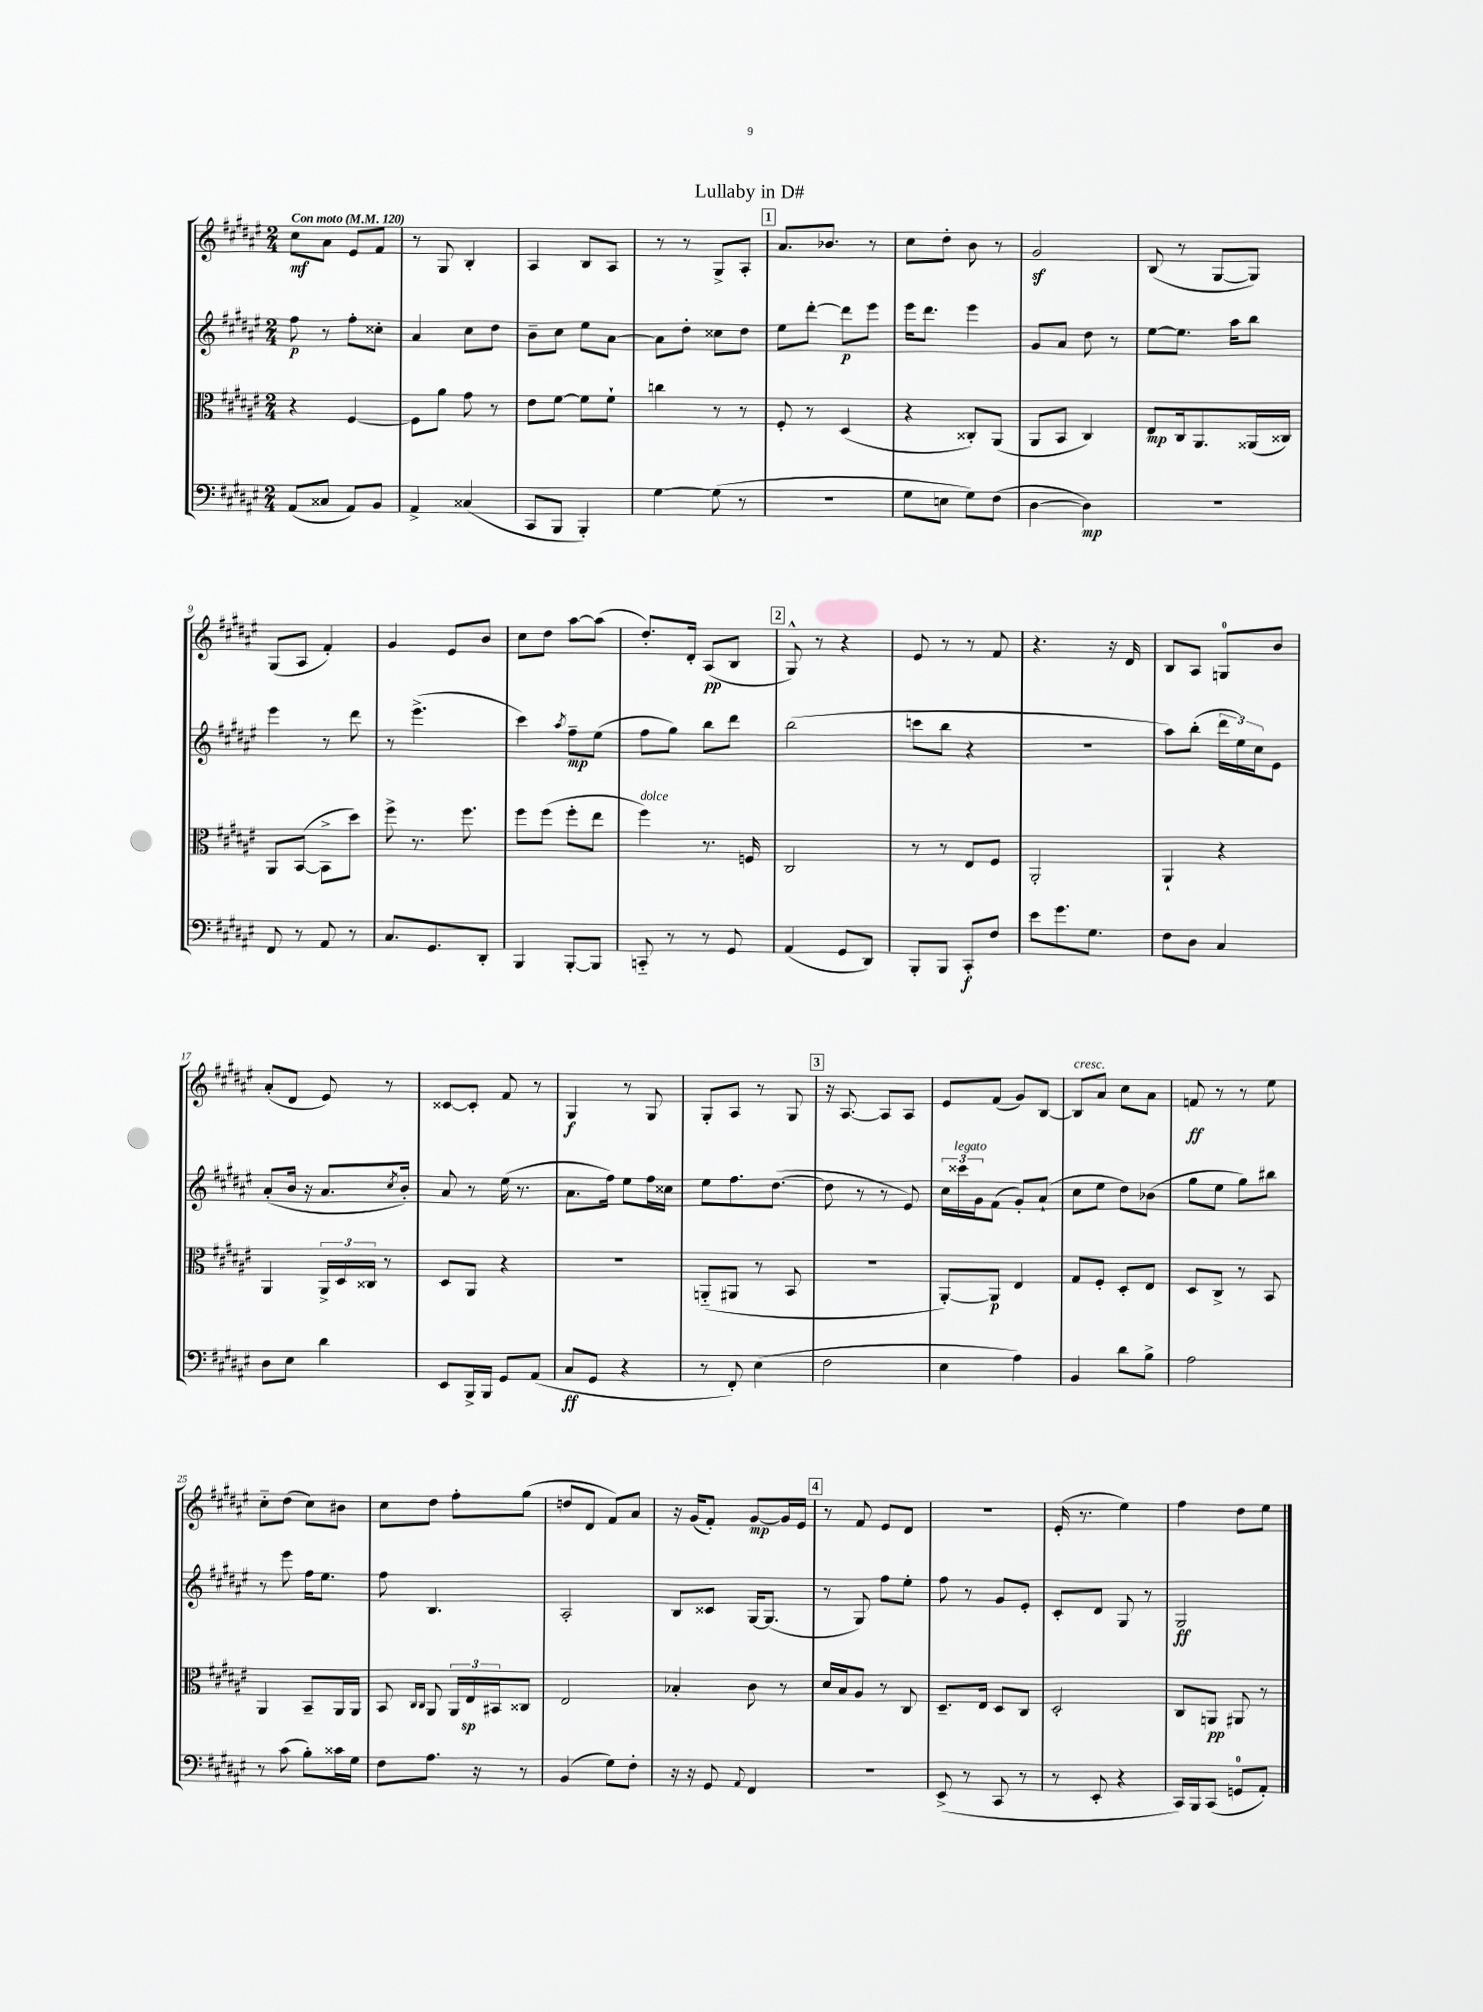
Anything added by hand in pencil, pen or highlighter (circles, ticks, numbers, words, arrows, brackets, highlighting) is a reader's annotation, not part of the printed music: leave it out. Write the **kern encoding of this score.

**kern	**kern	**kern	**kern
*staff4	*staff3	*staff2	*staff1
*clefF4	*clefC3	*clefG2	*clefG2
*k[f#c#g#d#a#e#]	*k[f#c#g#d#a#e#]	*k[f#c#g#d#a#e#]	*k[f#c#g#d#a#e#]
*M2/4	*M2/4	*M2/4	*M2/4
*MM120	*MM120	*MM120	*MM120
(8AA#	4r	8ff#	8cc#
8C##	.	8r	8a#
8AA#)	[4F#	8ff#'	8e#
8BB	.	8cc##'	8f#
=	=	=	=
4AA#^	8F#]	4a#	8r
.	8a#	.	8G#
(4C##	8g#	8cc#	4B'
.	8r	8dd#	.
=	=	=	=
8CC#	8e#	8b~	4A#
8BBB	[8f#	8cc#	.
4BBB')	8f#]	8ee#	8B
.	8f#`	[8a#	8A#
=	=	=	=
[4G#	4cc	8a#]	8r
.	.	8dd#'	8r
(8G#]	8r	8cc##	8G#^
8r	8r	8dd#	8A#'
=	=	=	=
2r	8F#'	8ee#	8.a#
.	8r	[8ddd#'	.
.	.	.	8.b-
.	(4D#	8ddd#]	.
.	.	8eee#	8r
=	=	=	=
8G#	4r	16eee#	8cc#
.	.	8.ddd#	.
8E	.	.	8dd#'
8G#)	8C##')	4eee#	8b
(8F#	(8AA#	.	8r
=	=	=	=
[4D#	8AA#	8g#	2g#
.	8BB	8a#	.
4D#])	4C#)	8dd#	.
.	.	8r	.
=	=	=	=
2r	8E#	[8ee#	(8B
.	16C#	8.ee#]	8r
.	8.AA#	.	.
.	.	.	[8G#
.	.	16aa#	.
.	(16AA##	8bb	8G#])
.	16C##)	.	.
=	=	=	=
8FF#	8AA#	4eee#	(8G#
8r	([8BB	.	8A#
8AA#	8BB^]	8r	4f#')
8r	8dd#)	8ddd#	.
=	=	=	=
8.C#	8ff#^	8r	4g#
.	8.r	(4.eee#^	.
8.GG#	.	.	.
.	.	.	8e#
.	8.ff#	.	.
8DD#'	.	.	8b
=	=	=	=
4BBB	8ff#	4ccc#)	8cc#
.	(8ff#	.	8dd#
.	.	8qaa#	.
[8BBB'	8ff#'	8ff#~	[8aa#
8BBB]	8ee#	(8ee#	(8aa#]
=	=	=	=
8CC'~	4ff#)	8ff#	8.dd#')
8r	.	8gg#)	.
.	.	.	16d#'
8r	8.r	8bb	(8A#
8GG#	.	8ddd#	8B
.	16F	.	.
=	=	=	=
(4AA#	2C#	(2bb	8G#^^)
.	.	.	8r
8GG#	.	.	4r
8DD#)	.	.	.
=	=	=	=
8BBB'	8r	8ccc	8e#
8BBB	8r	8bb	8r
8CC#'	8E#	4r	8r
8F#	8F#	.	8f#
=	=	=	=
8e#	2AA#'	2r	4.r
8.g#	.	.	.
8.G#	.	.	.
.	.	.	16r
.	.	.	16d#
=	=	=	=
8F#	4AA#`	8aa#)	8B
8D#	.	(8bb'	8A#
4C#	4r	24ddd#	8G
.	.	24ee#)	.
.	.	24cc#	.
.	.	8e#	8b
=	=	=	=
8D#	4AA#	(8a#'	(8a#'
8E#	.	16b	8d#
.	.	16r	.
4d#	24AA#^	8.a#	8e#)
.	24D#	.	.
.	24C##	.	.
.	8r	.	8r
.	.	8qcc#	.
.	.	16b')	.
=	=	=	=
8EE#	8D#	8a#	[8c##
16BBB^	8AA#	8r	8c##']
16BBB	.	.	.
8GG#	4r	(16ee#	8f#
.	.	8.r	.
(8AA#	.	.	8r
=	=	=	=
8C#	2r	8.a#	4G#
8GG#	.	.	.
.	.	16ff#)	.
4r	.	8ee#	8r
.	.	16ff#	8G#
.	.	16cc##	.
=	=	=	=
8r	(8AA'~	8ee#	8G#'
8FF#')	8AA#	8.ff#	8A#
(4E#	8r	.	8r
.	.	([8.dd#	.
.	8BB	.	8G#
=	=	=	=
2F#	2r	8dd#]	16r
.	.	.	[8.A#
.	.	8r	.
.	.	8r	8A#]
.	.	8e#)	8A#
=	=	=	=
4E#	[8AA#')	24cc#	8e#
.	.	24ccc##	.
.	.	24g#	.
.	8AA#]	(8f#	(8f#
4A#)	4E#	8g#')	8g#)
.	.	(8a#`	[8B
=	=	=	=
4BB	8G#	8cc#	8B]
.	8F#'	8ee#	8a#
8d#	8D#'	8dd#)	8cc#
8B^	8E#	(8b-	8a#
=	=	=	=
2A#	8D#	8gg#	8f
.	8C#^	8ee#	8r
.	8r	8gg#)	8r
.	8BB	8bb#	8ee#
=	=	=	=
8r	4AA#	8r	8cc#'~
(8c#	.	8eee#	(8dd#
8B')	8BB~	16ff#	8cc#)
.	.	8.ee#	.
16c##	16AA#	.	8b#
16G#	16AA#	.	.
=	=	=	=
8F#	8BB	8ff#	8cc#
.	16qqC#	.	.
.	16qqC#	.	.
8.A#	8AA#	4.B	8dd#
.	24AA#	.	8ff#'
.	24E#	.	.
16r	.	.	.
.	24BB#	.	.
8r	8C##	.	(8gg#
=	=	=	=
(4BB	2E#	2A#'	8dd
.	.	.	8d#
8G#)	.	.	8f#)
8F#'	.	.	8a#
=	=	=	=
16r	4B-'	8B	16r
16r	.	.	(16g#
8GG#	.	8c##	8f#')
8qqAA#	.	.	.
4FF#	8c#	[16G#	[8g#
.	.	(8.G#]	.
.	8r	.	16g#]
.	.	.	16e#
=	=	=	=
2r	16d#	8r	8r
.	16B	.	.
.	8A#	8G#)	8f#
.	8r	8ff#	8e#
.	8C#	8ee#'	8d#
=	=	=	=
(8EE#^	8.D#~	8ff#	2r
8r	.	8r	.
.	16E#	.	.
8CC#	8D#	8g#	.
8r	8C#	8e#'	.
=	=	=	=
8r	2D#'	8c#'	(16e#'
.	.	.	8.r
8EE#'	.	8d#	.
4r	.	8G#	4ee#)
.	.	8r	.
=	=	=	=
16CC#)	8C#	2G#	4ff#
16BBB	.	.	.
(8CC#	8AA	.	.
8GG	8AA#	.	8dd#
8AA#')	8r	.	8ee#
==	==	==	==
*-	*-	*-	*-
